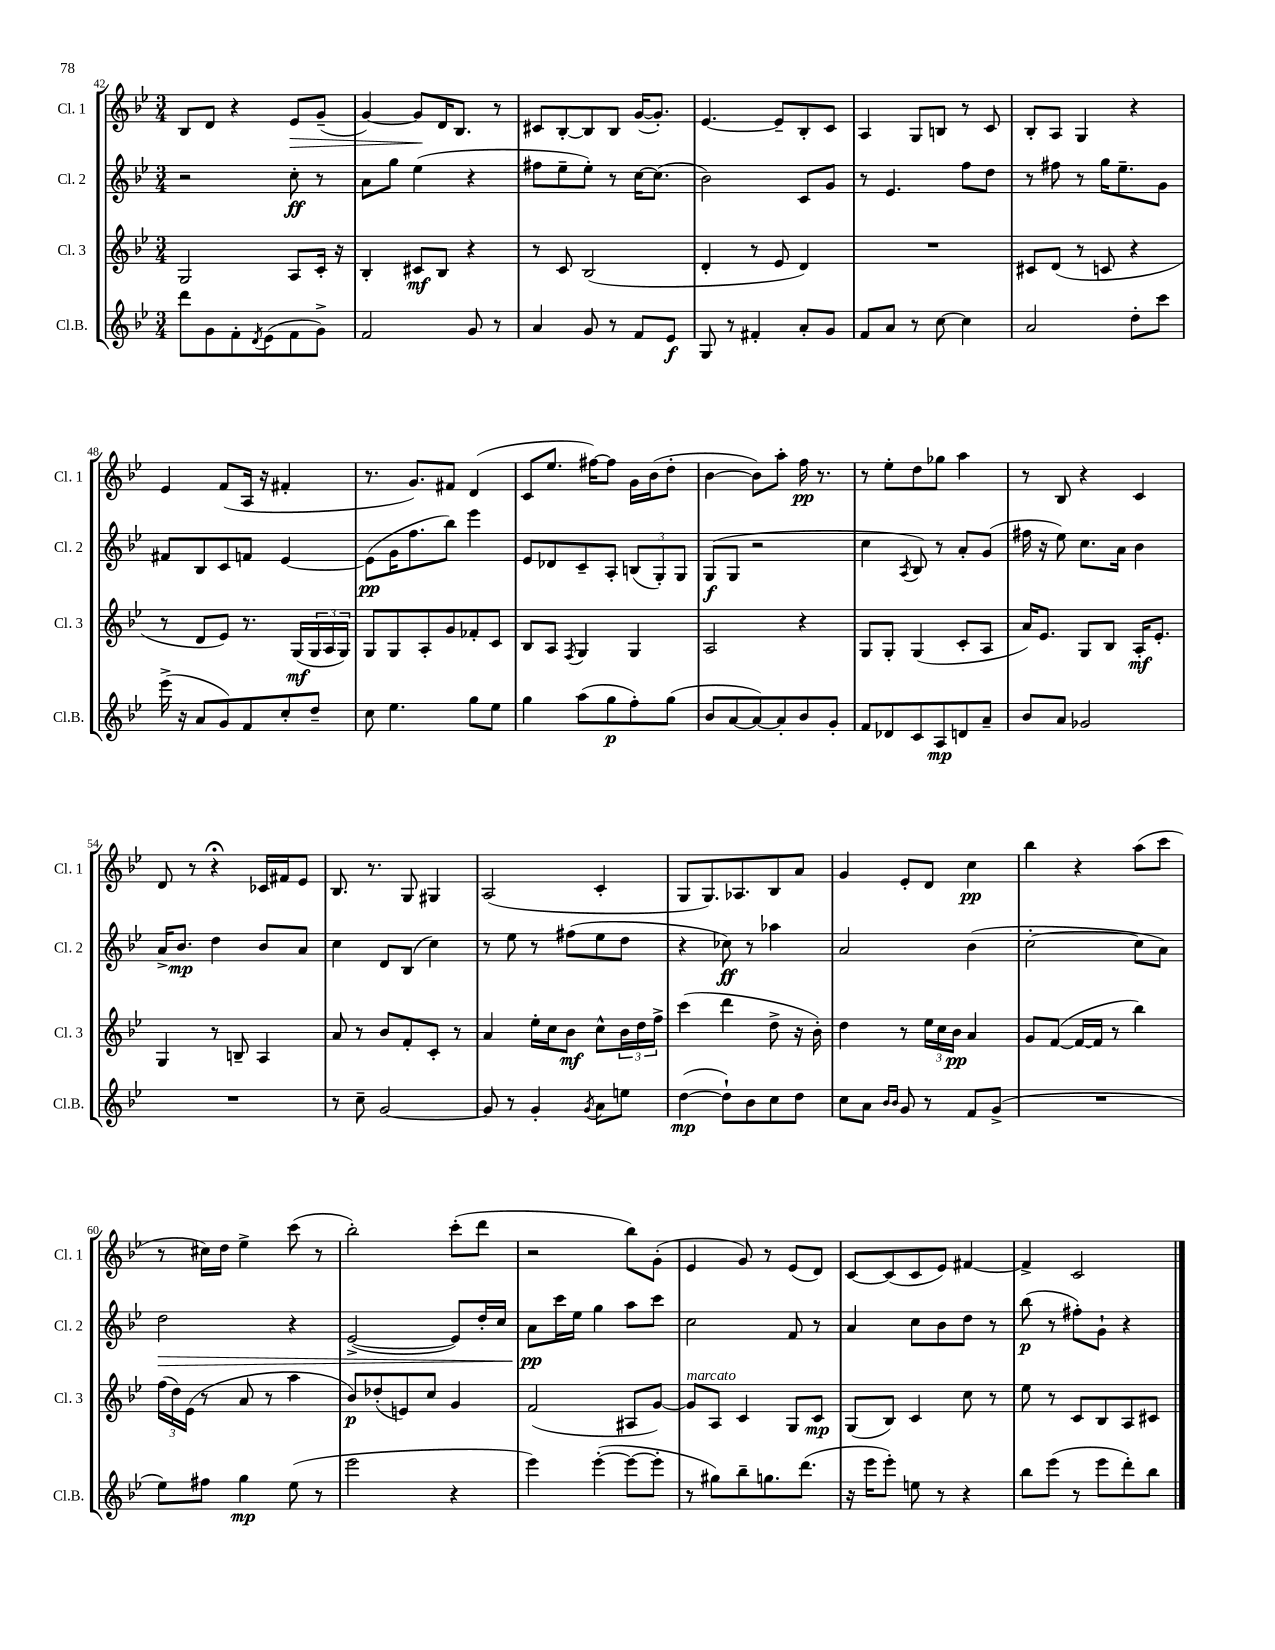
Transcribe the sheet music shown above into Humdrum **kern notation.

**kern	**dynam	**kern	**dynam	**kern	**dynam	**kern	**dynam
*part4	*part4	*part3	*part3	*part2	*part2	*part1	*part1
*staff4	*staff4	*staff3	*staff3	*staff2	*staff2	*staff1	*staff1
*I"Cl.B.	*	*I"Cl. 3	*	*I"Cl. 2	*	*I"Cl. 1	*
*I'Cl.B.	*	*I'Cl. 3	*	*I'Cl. 2	*	*I'Cl. 1	*
*clefG2	*	*clefG2	*	*clefG2	*	*clefG2	*
*k[b-e-]	*	*k[b-e-]	*	*k[b-e-]	*	*k[b-e-]	*
*M3/4	*	*M3/4	*	*M3/4	*	*M3/4	*
=42	=42	=42	=42	=42	=42	=42	=42
8ddd\L	.	2G/	.	2r	.	8B-/L	.
8g\	.	.	.	.	.	8d/J	.
8f'\	.	.	.	.	.	4r	.
8qd/	.	.	.	.	.	.	.
(8e-\	.	.	.	.	.	.	.
!	!	!	!	!	!	!	!LO:HP:b
8f\	.	8A/L	.	8cc'\	ff	8e-/L	>
8g^\J)	.	16c'/Jk	.	8r	.	(8g~/J	.
.	.	16r	.	.	.	.	.
=43	=43	=43	=43	=43	=43	=43	=43
2f/	.	4B-'/	.	8a\L	.	[4g/)	.
.	.	.	.	8gg\J	.	.	.
.	.	8c#X/L	mf	(4ee-\	.	8g/L]	.
.	.	8B-/J	.	.	.	16d/K	]
.	.	.	.	.	.	8.B-/J	.
8g/	.	4r	.	4r	.	.	.
8r	.	.	.	.	.	8r	.
=44	=44	=44	=44	=44	=44	=44	=44
4a/	.	8r	.	8ff#X\L	.	8c#X/L	.
.	.	8c/	.	8ee-~\	.	[8B-'/	.
8g/	.	(2B-/	.	8ee-'\J)	.	8B-/]	.
8r	.	.	.	8r	.	8B-/J	.
8f/L	.	.	.	[16cc\KL	.	([16g/KL	.
.	.	.	.	(8.cc\J]	.	8.g'/J])	.
8e-/J	f	.	.	.	.	.	.
=45	=45	=45	=45	=45	=45	=45	=45
8G/	.	4d'/	.	2b-\)	.	[4.e-/	.
8r	.	.	.	.	.	.	.
4f#X'/	.	8r	.	.	.	.	.
.	.	8e-/	.	.	.	8e-~/L]	.
8a'/L	.	4d/)	.	8c/L	.	8B-'/	.
8g/J	.	.	.	8g/J	.	8c/J	.
=46	=46	=46	=46	=46	=46	=46	=46
8f/L	.	2.r	.	8r	.	4A/	.
8a/J	.	.	.	4.e-/	.	.	.
8r	.	.	.	.	.	8G/L	.
[8cc\	.	.	.	.	.	8Bn/J	.
4cc\]	.	.	.	8ff\L	.	8r	.
.	.	.	.	8dd\J	.	8c/	.
=47	=47	=47	=47	=47	=47	=47	=47
2a/	.	8c#X/L	.	8r	.	8B-'/L	.
.	.	(8d/J	.	8ff#X\	.	8A/J	.
.	.	8r	.	8r	.	4G/	.
.	.	8cn/	.	16gg\KL	.	.	.
.	.	.	.	8.ee-~\	.	.	.
8dd'\L	.	4r	.	.	.	4r	.
8ccc\J	.	.	.	8g\J	.	.	.
!!LO:LB:g=z
=48	=48	=48	=48	=48	=48	=48	=48
(16eee-^\	.	8r	.	8f#X/L	.	4e-/	.
16r	.	.	.	.	.	.	.
8a/L	.	8d/L	.	8B-/	.	.	.
8g/)	.	8e-/J)	.	8c/	.	(8f/L	.
8f/	.	8.r	.	8fn/J	.	16A/Jk	.
.	.	.	.	.	.	16r	.
8cc'/	.	.	.	[4e-/	.	4f#X'/	.
.	.	(16G/LL	mf	.	.	.	.
8dd~/J	.	24G/	.	.	.	.	.
.	.	24A/	.	.	.	.	.
.	.	24G/JJ)	.	.	.	.	.
=49	=49	=49	=49	=49	=49	=49	=49
8cc\	.	8G/L	.	(8e-\L]	pp	8.r	.
4.ee-\	.	8G/	.	16g\K	.	.	.
.	.	.	.	8.ff\	.	8.g/L)	.
.	.	8A'/	.	.	.	.	.
.	.	8g/	.	8bb-\J)	.	8f#X/J	.
8gg\L	.	8f-X'/	.	4eee-\	.	(4d/	.
8ee-\J	.	8c/J	.	.	.	.	.
=50	=50	=50	=50	=50	=50	=50	=50
4gg\	.	8B-/L	.	8e-/L	.	8c/L	.
.	.	8A/J	.	8d-X/	.	8.ee-/J	.
.	.	8qF/	.	.	.	.	.
(8aa\L	.	4G/	.	8c~/	.	.	.
.	.	.	.	.	.	[16ff#X\KL)	.
8gg\	p	.	.	8A'/J	.	8ff#\J]	.
8ff'\)	.	4G/	.	(12Bn/L	.	16g\LL	.
.	.	.	.	.	.	(16b-\J	.
.	.	.	.	12G'/)	.	.	.
(8gg\J	.	.	.	.	.	8dd'\J	.
.	.	.	.	12G/J	.	.	.
=51	=51	=51	=51	=51	=51	=51	=51
8b-/L	.	2A/	.	(8G/L	f	[4b-\	.
[8a/	.	.	.	8G/J	.	.	.
8a/_)	.	.	.	2r	.	8b-\L])	.
8a'/]	.	.	.	.	.	8aa'\J	.
8b-/	.	4r	.	.	.	16ff\	pp
.	.	.	.	.	.	8.r	.
8g'/J	.	.	.	.	.	.	.
=52	=52	=52	=52	=52	=52	=52	=52
8f/L	.	8G/L	.	4cc\	.	8r	.
8d-X/	.	8G'/J	.	.	.	8ee-'\L	.
.	.	.	.	8qA/	.	.	.
8c/	.	(4G/	.	8B-/)	.	8dd\	.
8A/	mp	.	.	8r	.	8gg-X\J	.
8dn/	.	8c'/L	.	8a'/L	.	4aa\	.
8a~/J	.	8A/J	.	(8g/J	.	.	.
=53	=53	=53	=53	=53	=53	=53	=53
8b-/L	.	16a/KL)	.	16ff#X\	.	8r	.
.	.	8.e-/J	.	16r	.	.	.
8a/J	.	.	.	8ee-\)	.	8B-/	.
2g-X/	.	8G/L	.	8.cc\L	.	4r	.
.	.	8B-/J	.	.	.	.	.
.	.	.	.	16a\Jk	.	.	.
.	.	16A'/KL	mf	4b-\	.	4c/	.
.	.	8.e-'/J	.	.	.	.	.
!!LO:LB:g=z
=54	=54	=54	=54	=54	=54	=54	=54
2.r	.	4G/	.	16a^/KL	.	8d/	.
.	.	.	.	8.b-/J	mp	.	.
.	.	.	.	.	.	8r	.
.	.	8r	.	4dd\	.	4r;<	.
.	.	8Bn~/	.	.	.	.	.
.	.	4A/	.	8b-/L	.	16c-X/LL	.
.	.	.	.	.	.	16f#X/J	.
.	.	.	.	8a/J	.	8e-/J	.
=55	=55	=55	=55	=55	=55	=55	=55
8r	.	8a/	.	4cc\	.	8.B-/	.
8cc~\	.	8r	.	.	.	.	.
.	.	.	.	.	.	8.r	.
[2g/	.	8b-/L	.	8d/L	.	.	.
.	.	8f'/	.	(8B-/J	.	8G/	.
.	.	8c'/J	.	4cc\)	.	4G#X/	.
.	.	8r	.	.	.	.	.
=56	=56	=56	=56	=56	=56	=56	=56
8g/]	.	4a/	.	8r	.	(2A/	.
8r	.	.	.	8ee-\	.	.	.
4g'/	.	16ee-'\LL	.	8r	.	.	.
.	.	16cc\J	.	.	.	.	.
.	.	8b-\J	mf	(8ff#X\L	.	.	.
8qg/	.	.	.	.	.	.	.
8a\L	.	8cc^^\L	.	8ee-\	.	4c'/	.
8een\J	.	24b-\L	.	8dd\J	.	.	.
.	.	24dd\	.	.	.	.	.
.	.	24ff^\JJ	.	.	.	.	.
=57	=57	=57	=57	=57	=57	=57	=57
([4dd\	mp	(4ccc\	.	4r	.	8G/L	.
.	.	.	.	.	.	8.G/)	.
8dd`\L])	.	4ddd\	.	8cc-X\)	ff	.	.
.	.	.	.	.	.	8.A-X/	.
8b-\	.	.	.	8r	.	.	.
8cc\	.	8dd^\	.	4aa-X\	.	8B-/	.
8dd\J	.	16r	.	.	.	8a/J	.
.	.	16b-'\)	.	.	.	.	.
=58	=58	=58	=58	=58	=58	=58	=58
8cc\L	.	4dd\	.	2a/	.	4g/	.
8a\J	.	.	.	.	.	.	.
16qqb-/LL	.	.	.	.	.	.	.
16qqb-/JJ	.	.	.	.	.	.	.
8g/	.	8r	.	.	.	8e-'/L	.
8r	.	24ee-\LL	.	.	.	8d/J	.
.	.	24cc\	.	.	.	.	.
.	.	24b-\JJ	pp	.	.	.	.
8f/L	.	4a/	.	(4b-\	.	4cc\	pp
(8g^/J	.	.	.	.	.	.	.
=59	=59	=59	=59	=59	=59	=59	=59
2.r	.	8g/L	.	[2cc'\	.	4bb-\	.
.	.	([8f/J	.	.	.	.	.
.	.	16f/LL_	.	.	.	4r	.
.	.	16f/JJ]	.	.	.	.	.
.	.	8r	.	.	.	.	.
.	.	4bb-\)	.	8cc\L]	.	(8aa\L	.
.	.	.	.	8a\J)	.	8ccc\J	.
!!LO:LB:g=z
=60	=60	=60	=60	=60	=60	=60	=60
!	!	!	!	!	!LO:HP:b	!	!
8ee-\L)	.	(24ff\LL	.	2dd\	>	8r	.
.	.	24dd\)	.	.	.	.	.
.	.	(24e-\JJ	.	.	.	.	.
8ff#X\J	.	8r	.	.	.	16cc#X\LL)	.
.	.	.	.	.	.	16dd\JJ	.
4gg\	mp	8a/	.	.	.	4ee-^\	.
.	.	8r	.	.	.	.	.
(8ee-\	.	4aa\	.	4r	.	(8ccc\	.
8r	.	.	.	.	.	8r	.
=61	=61	=61	=61	=61	=61	=61	=61
2eee-\	.	8b-/L)	p	([2e-^/	.	2bb-'\)	.
.	.	(8dd-X'/	.	.	.	.	.
.	.	8en/)	.	.	.	.	.
.	.	8cc/J	.	.	.	.	.
4r	.	4g/	.	8e-/L])	.	(8ccc'\L	.
.	.	.	.	16dd'/L	.	8ddd\J	.
.	.	.	.	16cc/JJ	.	.	.
=62	=62	=62	=62	=62	=62	=62	=62
4eee-\)	.	(2f/	.	8a\L	pp	2r	.
.	.	.	.	16ccc\L	]	.	.
.	.	.	.	16ee-\JJ	.	.	.
([4eee-'\	.	.	.	4gg\	.	.	.
8eee-\L_	.	8A#X/L	.	8aa\L	.	8bb-\L)	.
8eee-'\J]	.	[8g/J)	.	8ccc\J	.	(8g'\J	.
=63	=63	=63	=63	=63	=63	=63	=63
!	!	!LO:TX:a:i:t=marcato	!	!	!	!	!
8r	.	8g/L]	.	2cc\	.	4e-/	.
8gg#X\L)	.	8A/J	.	.	.	.	.
8bb-~\	.	4c/	.	.	.	8g/)	.
8.ggn\	.	.	.	.	.	8r	.
.	.	8G/L	.	8f/	.	(8e-/L	.
(8.ddd\J	.	.	.	.	.	.	.
.	.	8c/J	mp	8r	.	8d/J)	.
=64	=64	=64	=64	=64	=64	=64	=64
16r	.	(8G/L	.	4a/	.	[8c/L	.
16eee-\KL	.	.	.	.	.	.	.
8eee-'\J)	.	8B-/J)	.	.	.	(8c/]	.
8een\	.	4c/	.	8cc\L	.	8c/	.
8r	.	.	.	8b-\	.	8e-/J)	.
4r	.	8cc\	.	8dd\J	.	[4f#X/	.
.	.	8r	.	8r	.	.	.
=65	=65	=65	=65	=65	=65	=65	=65
8bb-\L	.	8ee-\	.	(8bb-\	p	4f#^/]	.
(8eee-\J	.	8r	.	8r	.	.	.
8r	.	8c/L	.	8ff#X'\L)	.	2c/	.
8eee-\L	.	8B-/	.	8g`\J	.	.	.
8ddd'\)	.	8A/	.	4r	.	.	.
8bb-\J	.	8c#X/J	.	.	.	.	.
==	==	==	==	==	==	==	==
*-	*-	*-	*-	*-	*-	*-	*-
